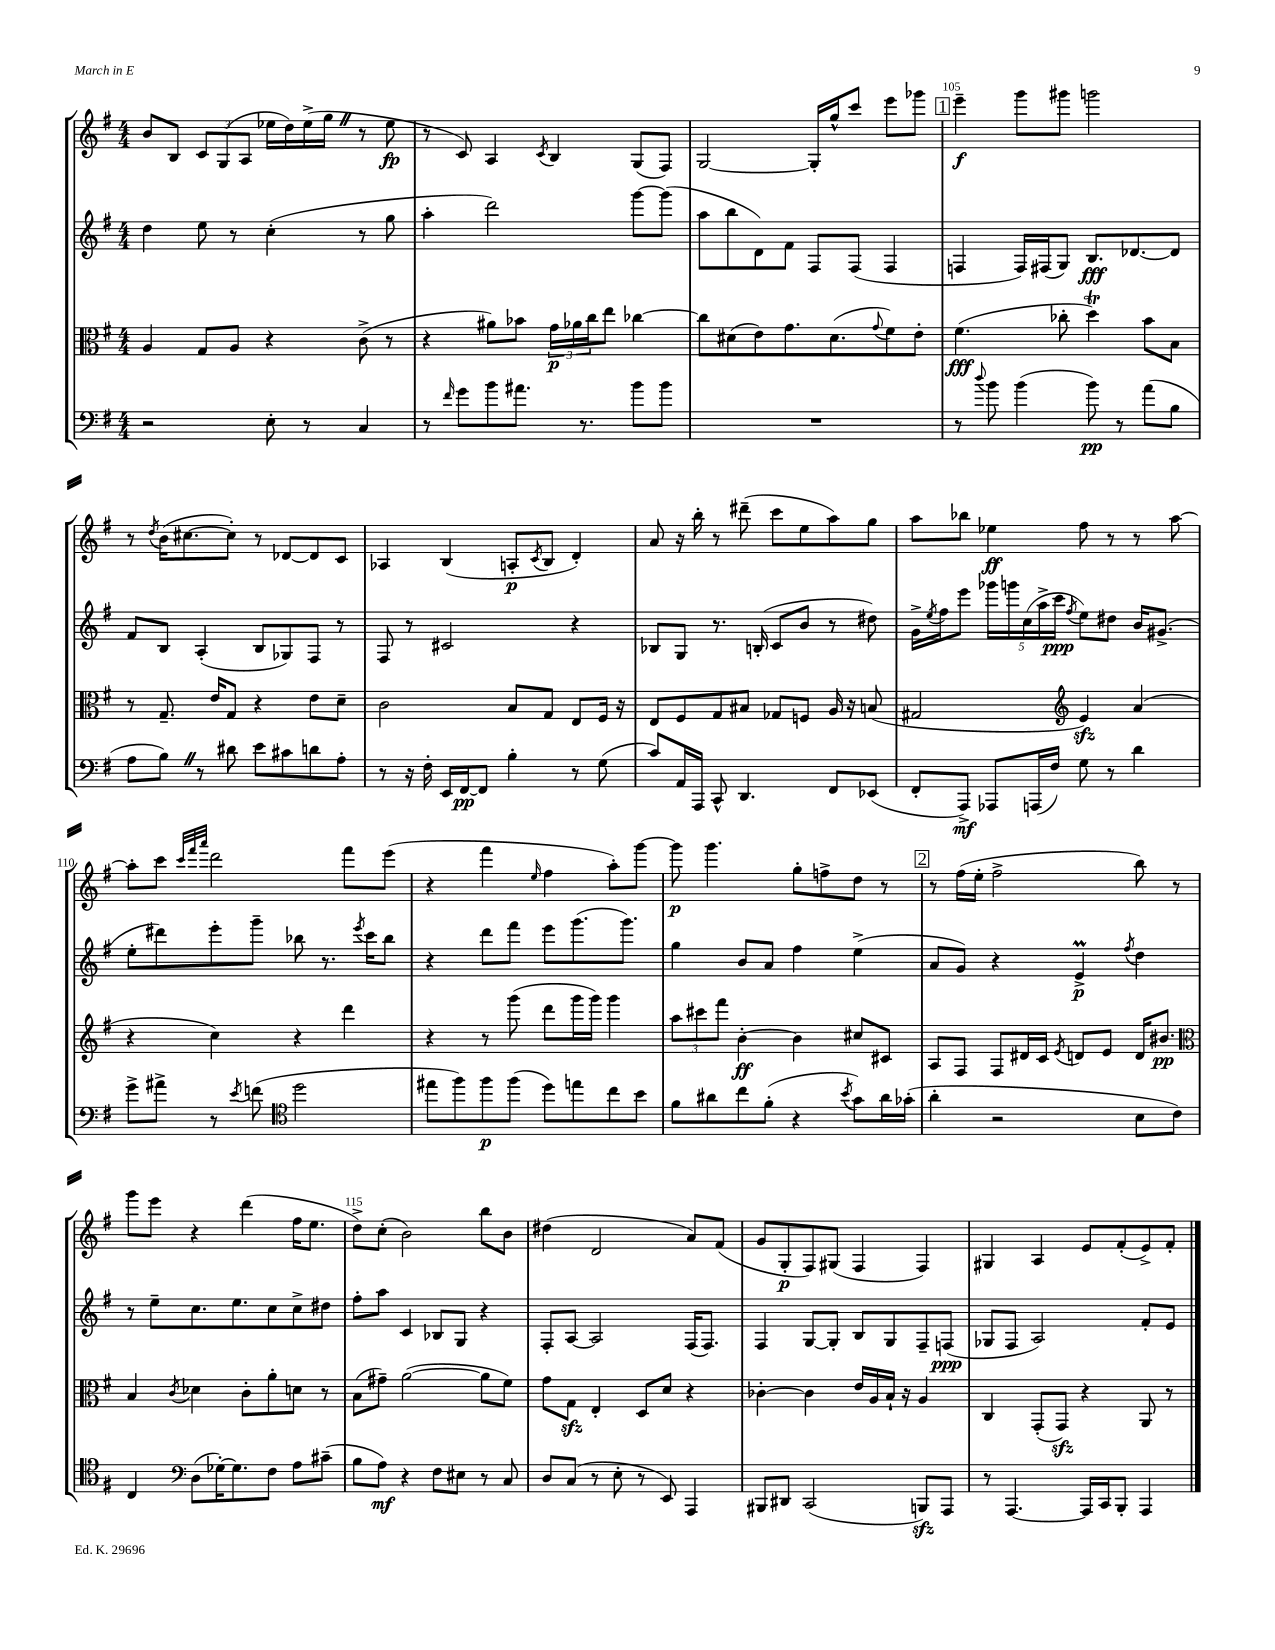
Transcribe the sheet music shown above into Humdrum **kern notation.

**kern	**kern	**kern	**kern
*staff4	*staff3	*staff2	*staff1
*clefF4	*clefC3	*clefG2	*clefG2
*k[f#]	*k[f#]	*k[f#]	*k[f#]
*M4/4	*M4/4	*M4/4	*M4/4
2r	4A	4dd	8b
.	.	.	8B
.	8G	8ee	12c
.	.	.	(12G
.	8A	8r	.
.	.	.	12A
8E'	4r	(4cc'	16ee-
.	.	.	16dd)
8r	.	.	(16ee-^
.	.	.	16gg
4C	(8c^	8r	8r
.	8r	8gg	8ee-
=	=	=	=
8r	4r	4aa'	8r
16qqf#	.	.	.
8g	.	.	8c)
8b	8a#)	2ddd)	4A
8.a#	8b-	.	.
.	.	.	8qc
.	24g	.	4B
.	24a-	.	.
8.r	.	.	.
.	24cc	.	.
.	8ee	.	.
8b	[4cc-	[8ggg	(8G
8b	.	(8ggg]	8F#)
=	=	=	=
1r	8cc-]	8aa	[2G
.	(8d#	8bb	.
.	8e)	8d)	.
.	8.g	8f#	.
.	.	8F#	16G']
.	(8.d#	.	16gg^^
.	.	(8F#	8ccc
.	8qqg	.	.
.	8f#)	4F#	8eee
.	8e'	.	8ggg-
=	=	=	=
8r	(4.f#	4F	4eee~
8qqdd	.	.	.
8b	.	.	.
(4b	.	16F)	8ggg
.	.	(16F#	.
.	8cc-'	8G)	8ggg#
8b)	4dd)	8.B	2ggg
8r	.	.	.
.	.	[8.d-	.
(8a	8b	.	.
8B	8B	8d-]	.
=	=	=	=
8A	8r	8f#	8r
.	.	.	8qdd
8B)	8.G~	8B	(16b
.	.	.	[8.cc#
8r	.	(4A'	.
.	16e	.	.
8d#	8G	.	8cc#'])
8e	4r	8B	8r
8c#	.	8G-)	[8d-
8d	8e	8F#	8d-]
8A'	8d~	8r	8c
=	=	=	=
8r	2c	8F#	4A-
16r	.	8r	.
16F#'	.	.	.
16EE	.	2c#	(4B
[16FF#	.	.	.
8FF#]	.	.	.
4B'	8B	.	8A'
.	.	.	8qc
.	8G	.	8B
8r	8E	4r	4d')
(8G	16F#	.	.
.	16r	.	.
=	=	=	=
8c)	8E	8B-	8a
16AA	8F#	8G	16r
16AAA	.	.	16bb'
8CC^^	8G	8.r	8r
4.DD	8B#	.	(8ddd#~
.	.	(16B'	.
.	8G-	8c	8ccc
.	8F	8b	8ee
8FF#	16A	8r	8aa)
.	16r	.	.
(8EE-	(8B	8dd#)	8gg
=	=	=	=
8FF#'	2G#	16g^	8aa
.	.	8qee	.
.	.	16ff#	.
8AAA^)	.	8eee	8bb-
8AAA-	.	20ggg-	4ee-
.	.	20ggg	.
.	.	(20cc	.
(16AAA	.	.	.
.	.	20aa^	.
16F#)	.	.	.
.	.	20ccc	.
*	*clefG2	*	*
.	.	8qff#	.
8G	4e)	8ee)	8ff#
8r	.	8dd#	8r
4d	(4a	16b	8r
.	.	(8.g#^	.
.	.	.	[8aa
=	=	=	=
8g^	4r	8ee'	8aa']
8a#^	.	8ddd#)	8ccc
.	.	.	32qqccc
.	.	.	32qqfff#
.	.	.	32qqaaa
8r	4cc)	8eee'	2ddd
8qe	.	.	.
(8f	.	8ggg~	.
*clefC4	*	*	*
2dd	4r	8bb-	.
.	.	8.r	.
.	4ddd	.	8fff#
.	.	8qeee	.
.	.	16ccc	.
.	.	8bb-	(8eee
=	=	=	=
8ee#	4r	4r	4r
8ff#)	.	.	.
8ff#	8r	8ddd	4fff#
(8ff#	(8ggg	8fff#	.
.	.	.	16qqee
8dd)	8ddd	8eee	4ff#
8ee	16ggg	(8.ggg	.
.	16ggg)	.	.
8cc	4ggg	.	8aa')
.	.	8.ggg)	.
8b	.	.	[8ggg
=	=	=	=
8f#	12aa	4gg	8ggg]
.	12ccc#	.	.
8a#	.	.	4.ggg
.	12fff#	.	.
8cc	[4b'	8b	.
(8f#'	.	8a	.
4r	4b]	4ff#	8gg'
.	.	.	8ff^
8qb	.	.	.
8g)	8cc#	(4ee^	8dd
16a#	8c#	.	8r
(16g-'	.	.	.
=	=	=	=
4a'	8A	8a	8r
.	8F#	8g)	(16ff#
.	.	.	16ee'
2r	8F#	4r	2ff#^
.	16d#	.	.
.	16c	.	.
.	8qe	.	.
.	8d	4e^	.
.	8e	.	.
.	.	8qff#	.
8B	16d	4dd	8bb)
.	8.b#	.	.
8c)	.	.	8r
=	=	=	=
*	*clefC3	*	*
4C	4B	8r	8ggg
.	.	8ee~	8eee
*clefF4	*	*	*
.	8qc	.	.
(8D	4d-	8.cc	4r
[16G-')	.	.	.
8.G-]	.	8.ee	.
.	8c'	.	(4ddd
8F#	8a'	8cc	.
8A	8d	8cc^	16ff#
.	.	.	8.ee
(8c#~	8r	8dd#	.
=	=	=	=
8B	(8B	8ff#'	8dd^)
8A)	8g#~)	8aa	(8cc'
4r	([2a	4c	2b)
8F#	.	8B-	.
8E#	.	8G	.
8r	8a]	4r	8bb
8C	8f#)	.	8b
=	=	=	=
8D	8g	8F#'	(4dd#
(8C	8G	[8A	.
8r	4E'	2A]	2d
8E'	.	.	.
8r	8D	.	.
8EE)	8d	.	.
4AAA	4r	(16F#	8a)
.	.	8.F#)	.
.	.	.	(8f#
=	=	=	=
8BBB#	[4c-'	4F#	8g
8DD#	.	.	8G'
(2CC	4c-]	[8G	8F#)
.	.	8G']	(8G#
.	16e	8B	4F#
.	16A	.	.
.	16B`	8G	.
.	16r	.	.
8BBB)	4A	8F#~	4F#)
8AAA	.	(8F	.
=	=	=	=
8r	4C	8G-	4G#
[4.AAA	.	8F#	.
.	(8GG'	2A)	4A
.	8GG)	.	.
16AAA]	4r	.	8e
16CC	.	.	.
8BBB'	.	.	(8f#'
4AAA	8AA	8f#'	8e^)
.	8r	8e	8f#'
==	==	==	==
*-	*-	*-	*-
